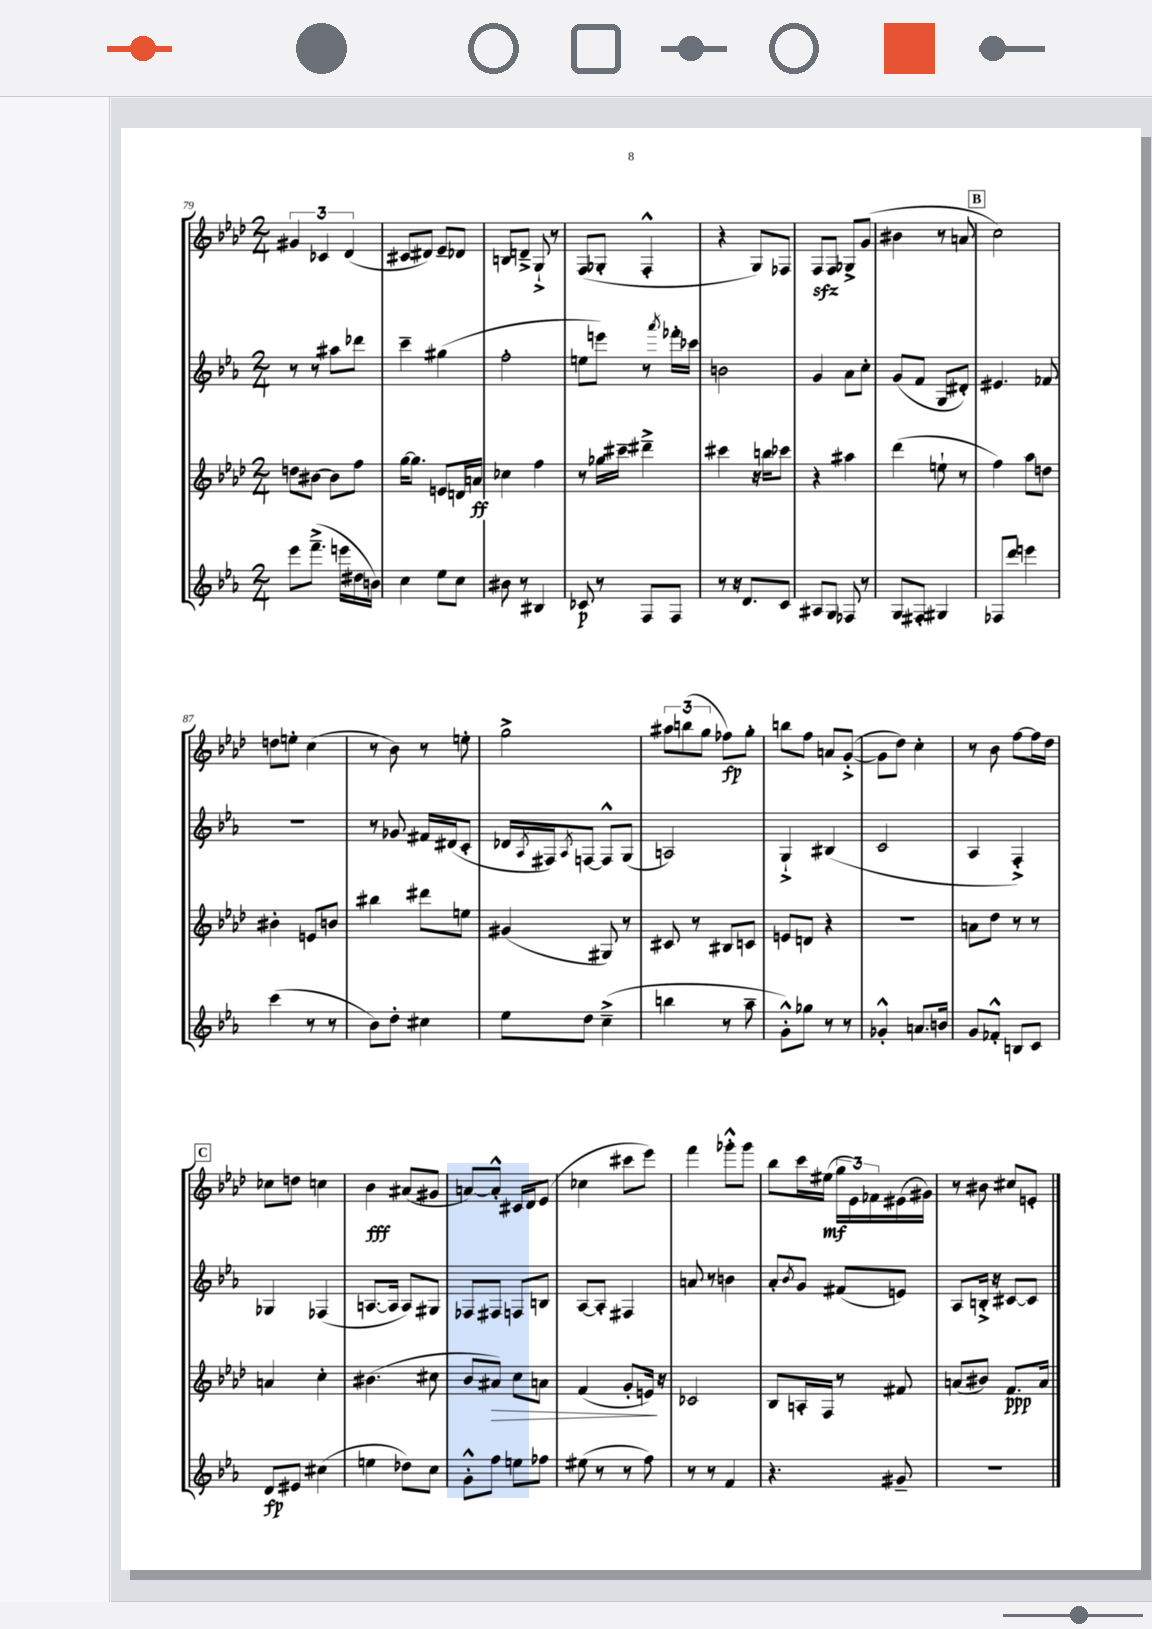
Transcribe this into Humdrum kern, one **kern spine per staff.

**kern	**dynam	**kern	**dynam	**kern	**kern	**dynam
*part4	*part4	*part3	*part3	*part2	*part1	*part1
*staff4	*staff4	*staff3	*staff3	*staff2	*staff1	*staff1
*clefG2	*	*clefG2	*	*clefG2	*clefG2	*
*k[b-e-a-]	*	*k[b-e-a-d-]	*	*k[b-e-a-]	*k[b-e-a-d-]	*
*M2/4	*	*M2/4	*	*M2/4	*M2/4	*
=79	=79	=79	=79	=79	=79	=79
8eee-\L	.	8ddn\L	.	8r	6g#X/	.
(8.fff~^\J	.	[8b#X\J	.	8r	.	.
.	.	.	.	.	6c-X/	.
.	.	8b#\L]	.	8aa#X\L	.	.
16eeen\LL	.	.	.	.	.	.
.	.	.	.	.	(6d-/	.
16dd#X\	.	8ff\J	.	8ddd-X\J	.	.
16bn\JJ)	.	.	.	.	.	.
=80	=80	=80	=80	=80	=80	=80
4cc\	.	[16gg\KL	.	4ccc~\	8c#X/L	.
.	.	8.gg\J]	.	.	.	.
.	.	.	.	.	8d#X/J)	.
8ee-\L	.	8en/L	.	(4gg#X\	8e-~/L	.
8cc\J	.	16dn/L	.	.	8d-X/J	.
.	.	16an/JJ	ff	.	.	.
=81	=81	=81	=81	=81	=81	=81
8b#X\	.	4cc-X\	.	2ff'\	8Bn/L	.
8r	.	.	.	.	8dn~^/J	.
4B#X/	.	4ff\	.	.	8G`^/	.
.	.	.	.	.	8r	.
=82	=82	=82	=82	=82	=82	=82
8c-X/	p	8r	.	8een\L	(8F/L	.
8r	.	16gg-X\LL	.	8eeen\J)	8G-X'/J	.
.	.	16ccc#X~\JJ	.	.	.	.
8F/L	.	4ddd#X~^\	.	8r	4F'^^/	.
.	.	.	.	8qaaa-/	.	.
8F/J	.	.	.	16fff-X'\LL	.	.
.	.	.	.	16ccc-X\JJ	.	.
=83	=83	=83	=83	=83	=83	=83
8r	.	4ccc#X\	.	2bn\	4r	.
16r	.	.	.	.	.	.
8.d/L	.	.	.	.	.	.
.	.	16r	.	.	8G/L)	.
.	.	16bbn\KL	.	.	.	.
8c/J	.	8ccc-X\J	.	.	8F-X/J	.
=84	=84	=84	=84	=84	=84	=84
8A#X/L	.	4r	.	4g/	8Fzz/L	.
8G/J	.	.	.	.	8F/J	.
8F-X/	.	4aa#X\	.	8a-\L	8G-X^/L	.
8r	.	.	.	8cc'\J	(8g/J	.
=85	=85	=85	=85	=85	=85	=85
8G/L	.	(4ddd-\	.	(8g/L	4b#X\	.
8F#X'/J	.	.	.	8f/J	.	.
4G#X/	.	8een`\	.	8G/L	8r	.
.	.	8r	.	8d#X'/J)	8an/	.
!!LO:REH:place=s1:t=B
=86	=86	=86	=86	=86	=86	=86
8F-X/L	.	4ff\)	.	4.e#X/	2cc\)	.
8ddd/J	.	.	.	.	.	.
4eeen\	.	8aa-\L	.	.	.	.
.	.	8ddn\J	.	8f-X/	.	.
!!LO:LB:g=z
=87	=87	=87	=87	=87	=87	=87
(4ccc\	.	4b#X'\	.	2r	8ddn\L	.
.	.	.	.	.	8een'\J	.
8r	.	8en/L	.	.	(4cc\	.
8r	.	8bn/J	.	.	.	.
=88	=88	=88	=88	=88	=88	=88
8b-\L)	.	4bb#X\	.	8r	8r	.
8dd'\J	.	.	.	8g-X/	8b-\)	.
4cc#X\	.	8ddd#X\L	.	16f#X/LL	8r	.
.	.	.	.	(16d#X/J	.	.
.	.	8een\J	.	8c'/J	8een'\	.
=89	=89	=89	=89	=89	=89	=89
8ee-\L	.	(4g#X/	.	16d-X/LL	2gg^\	.
.	.	.	.	8qA-/	.	.
.	.	.	.	16F#X/J)	.	.
.	.	.	.	8qA-/	.	.
8dd\J	.	.	.	[8Fn/J	.	.
(4cc~^\	.	8G#X/)	.	8F^^/L]	.	.
.	.	8r	.	(8G/J	.	.
=90	=90	=90	=90	=90	=90	=90
4bbn\	.	8c#X/	.	2An/)	12aa#X\L	.
.	.	.	.	.	(12bbn\	.
.	.	8r	.	.	.	.
.	.	.	.	.	12gg\J	.
8r	.	8B#X/L	.	.	8ff-X\L)	fp
8aa-~\	.	8cn/J	.	.	8gg'\J	.
=91	=91	=91	=91	=91	=91	=91
8g'^^\L)	.	8en/L	.	4G`^/	8bbn\L	.
8gg-X\J	.	8dn/J	.	.	8ff\J	.
8r	.	4r	.	(4B#X/	8an/L	.
8r	.	.	.	.	([8g'^/J	.
=92	=92	=92	=92	=92	=92	=92
4g-X'^^/	.	2r	.	2c/	8g\L]	.
.	.	.	.	.	8dd-\J)	.
8.an/L	.	.	.	.	4cc'\	.
16bn/Jk	.	.	.	.	.	.
=93	=93	=93	=93	=93	=93	=93
8g/L	.	8an\L	.	4A-/	8r	.
8f-X'^^/J	.	8dd-\J	.	.	8b-\	.
8Bn/L	.	8r	.	4F'^/)	[8ff\L	.
8c/J	.	8r	.	.	16ff\L]	.
.	.	.	.	.	16dd-\JJ	.
!!LO:LB:g=z
!!LO:REH:place=s1:t=C
=94	=94	=94	=94	=94	=94	=94
8d/L	fp	4an/	.	4G-X/	8cc-X\L	.
8e#X/J	.	.	.	.	8ddn\J	.
(4cc#X\	.	4cc'\	.	(4F-X/	4ccn\	.
=95	=95	=95	=95	=95	=95	=95
4een\	.	(4.b#X\	.	[8.An/L	4b-\	fff
.	.	.	.	16A/Jk]	.	.
8dd-X\L)	.	.	.	8A/L)	(8a#X/L	.
8cc\J	.	8cc#X\	.	8G#X/J	8g#X/J	.
=96	=96	=96	=96	=96	=96	=96
8g'^^\L	.	8b-/L	.	8F-X/L	[8an/L)	.
!	!	!	!LO:HP:b	!	!	!
8ff\J	.	8a#X/J)	>	8F#X/J	8a'^^/J]	.
8een\L	.	8cc\L	.	8Fn/L	16c#X/LL	.
.	.	.	.	.	16d-/J	.
8ff-X\J	.	8an\J	.	8Bn/J	(8e-/J	.
=97	=97	=97	=97	=97	=97	=97
(8ee#X\	.	(4f/	.	[8A-/L	4cc-X\	.
8r	.	.	.	8A-'/J]	.	.
8r	.	8g'/L	.	4F#X/	8ccc#X\L	.
8ff\)	.	16en/Jk)	.	.	8eee-\J)	.
.	.	16r	]	.	.	.
=98	=98	=98	=98	=98	=98	=98
8r	.	2c-X/	.	8an/	4fff\	.
8r	.	.	.	8r	.	.
4f/	.	.	.	4bn\	8ggg-X'^^\L	.
.	.	.	.	.	8ggg-\J	.
=99	=99	=99	=99	=99	=99	=99
4.r	.	8B-/L	.	8a-'/L	8bb-\L	.
.	.	.	.	8qb-/	.	.
.	.	16An'/L	.	8g/J	16ccc\L	.
.	.	16F/JJ	.	.	(16ee#X\JJ	mf
.	.	8r	.	(8f#X/L	24gg\LL	.
.	.	.	.	.	24e-\)	.
.	.	.	.	.	24f-X\	.
8g#X~/	.	8f#X/	.	8en/J)	(16e#X\	.
.	.	.	.	.	16g#X\JJ)	.
=100	=100	=100	=100	=100	=100	=100
2r	.	(8an/L	.	8A-/L	8r	.
.	.	8b#X/J)	.	16Bn'^/Jk	8b#X\	.
.	.	.	.	16r	.	.
.	.	8.f/L	ppp	[8c#X/L	8cc#X/L	.
.	.	.	.	8c#/J]	8en'/J	.
.	.	16a/Jk	.	.	.	.
==	==	==	==	==	==	==
*-	*-	*-	*-	*-	*-	*-
